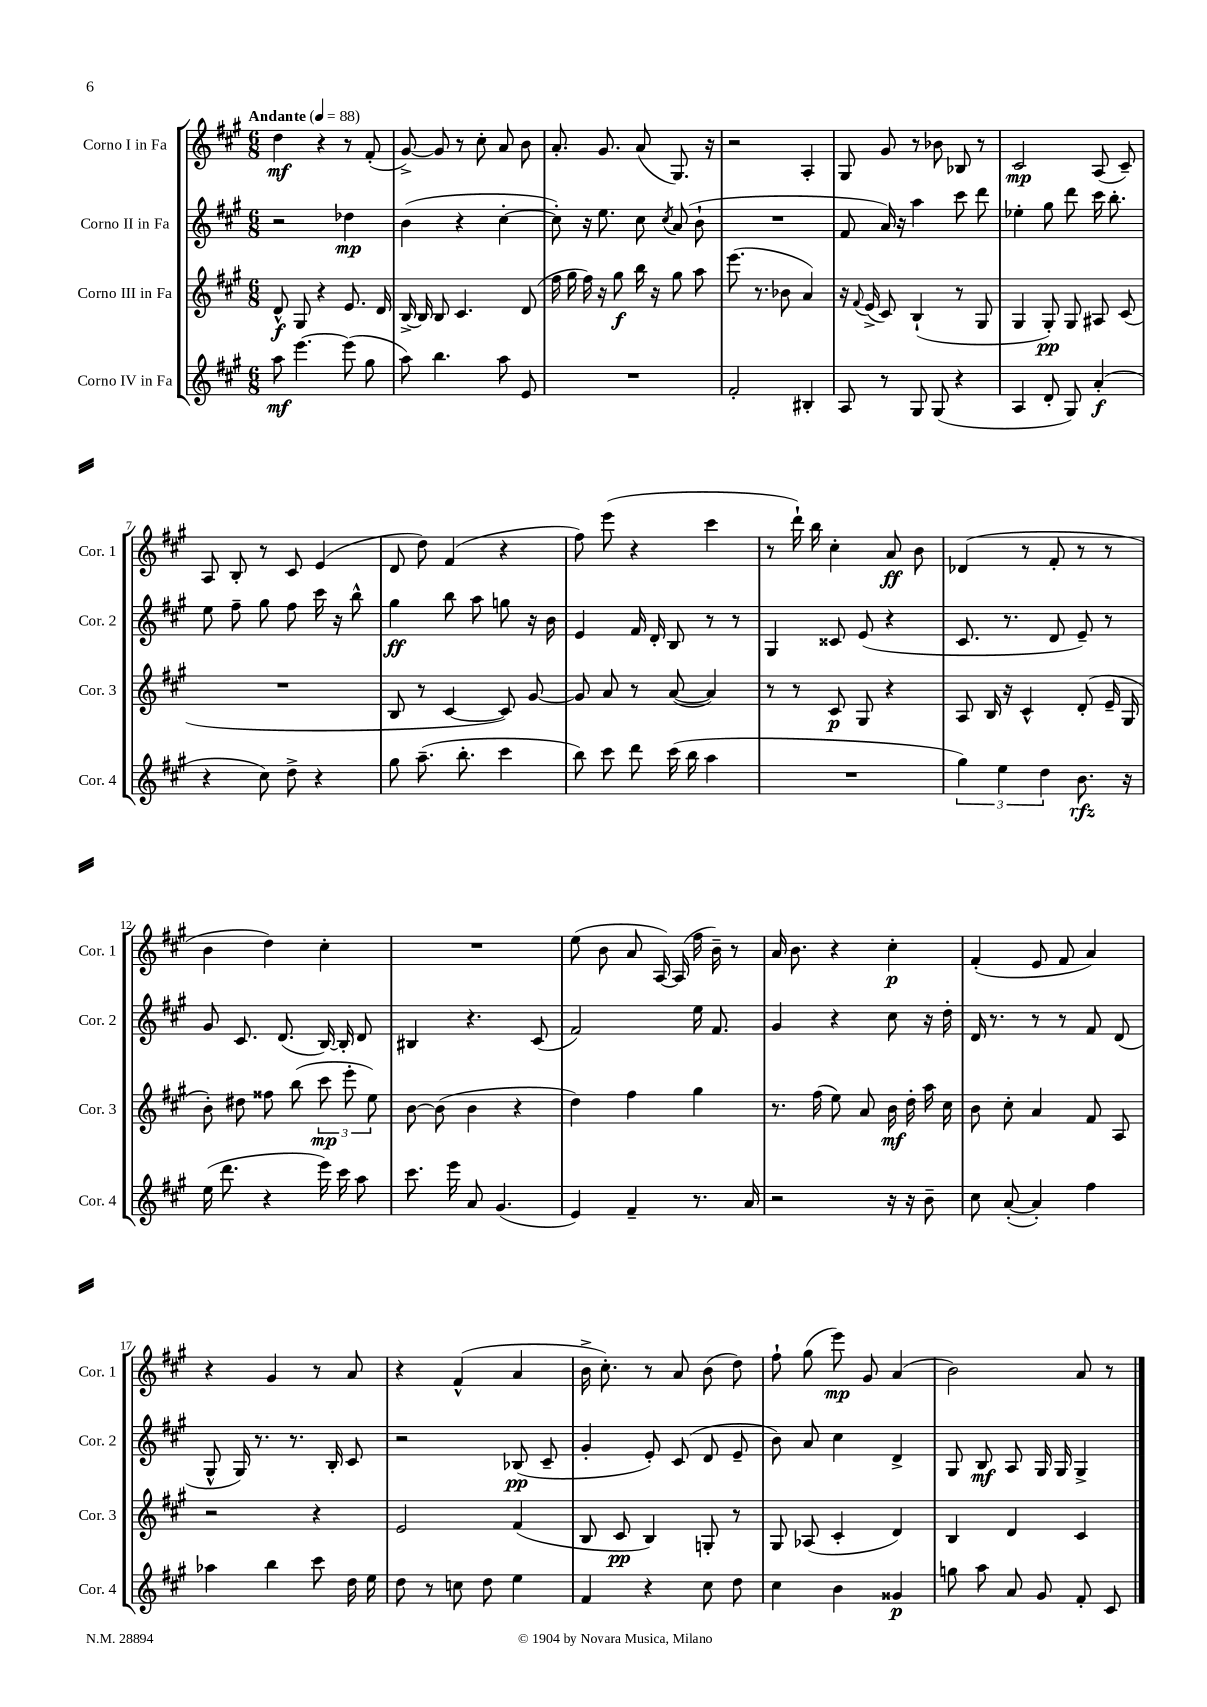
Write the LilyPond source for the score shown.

<<
\new StaffGroup <<
\new Staff = "s0" \with { instrumentName = "Corno I in Fa" shortInstrumentName = "Cor. 1" } {
    \clef treble \key a \major \numericTimeSignature \time 6/8 \tempo "Andante" 4 = 88
    \autoBeamOff d''4\mf r4 r8 fis'8-.( |
    gis'8~->) gis'8 r8 cis''8-. a'8 b'8 |
    a'8.-. gis'8. a'8( gis8.) r16 |
    r2 a4-. |
    gis8 gis'8 r8 bes'8 bes8 r8 |
    cis'2\mp a8( cis'8--) |
    a8 b8-. r8 cis'8 e'4( |
    d'8 d''8) fis'4( r4 |
    fis''8) e'''8( r4 cis'''4 |
    r8 d'''16-!) b''16 cis''4-. a'8\ff b'8 |
    des'4( r8 fis'8-. r8 r8 |
    b'4 d''4) cis''4-. |
    R2. |
    e''8( b'8 a'8 a16~) a16( fis''16 b'16--) r8 |
    a'16 b'8. r4 cis''4-.\p |
    fis'4-.( e'8 fis'8 a'4) |
    r4 gis'4 r8 a'8 |
    r4 fis'4-^( a'4 |
    b'16-> cis''8.-.) r8 a'8 b'8( d''8) |
    fis''8-! gis''8( e'''8\mp) gis'8 a'4( |
    b'2) a'8 r8 \bar "|." |
}
\new Staff = "s1" \with { instrumentName = "Corno II in Fa" shortInstrumentName = "Cor. 2" } {
    \clef treble \key a \major \numericTimeSignature \time 6/8
    \autoBeamOff r2 des''4\mp |
    b'4( r4 cis''4~-. |
    cis''8-.) r16 e''8. cis''8 \acciaccatura { cis''8 } a'8( b'8-! |
    R2. |
    fis'8 a'16) r16 a''4 cis'''8 d'''8 |
    ees''4-. gis''8 d'''8 cis'''16 b''8.-. |
    e''8 fis''8-- gis''8 fis''8 cis'''16 r16 b''8-^ |
    gis''4\ff b''8 a''8 g''8 r16 b'16 |
    e'4 fis'16 d'16-. b8 r8 r8 |
    gis4 cisis'8 e'8( r4 |
    cis'8. r8. d'8 e'8--) r8 |
    gis'8 cis'8. d'8.( b16~) b16-. d'8 |
    bis4 r4. cis'8( |
    fis'2) e''16 fis'8. |
    gis'4 r4 cis''8 r16 d''16-. |
    d'16 r8. r8 r8 fis'8 d'8( |
    gis8-^ gis16) r8. r8. b16-. cis'8 |
    r2 bes8\pp( cis'8-- |
    gis'4-. e'8-.) cis'8( d'8 e'8-- |
    b'8) a'8 cis''4 d'4-> |
    gis8 b8\mf a8 gis16 gis16 gis4-> \bar "|." |
}
\new Staff = "s2" \with { instrumentName = "Corno III in Fa" shortInstrumentName = "Cor. 3" } {
    \clef treble \key a \major \numericTimeSignature \time 6/8
    \autoBeamOff d'8-^\f gis8 r4 e'8. d'16 |
    b16~-> b16 b8 cis'4. d'8( |
    fis''16 gis''16 fis''16) r16 gis''8\f b''16 r16 gis''8 a''8 |
    e'''8.( r8. bes'8 a'4) |
    r16 \appoggiatura { fis'8 } e'16->( cis'8) b4-!( r8 gis8 |
    gis4 gis8-.\pp) gis8 ais8 cis'8( |
    R2. |
    b8 r8 cis'4~ cis'8) gis'8~ |
    gis'8 a'8 r8 a'8~( a'4) |
    r8 r8 cis'8\p gis8 r4 |
    a8 b16 r16 cis'4-^ d'8-.( e'16-- gis16 |
    b'8-.) dis''8 fisis''8 b''8( \tuplet 3/2 { cis'''8\mp e'''8-. e''8) } |
    b'8~ b'8( b'4 r4 |
    d''4) fis''4 gis''4 |
    r8. fis''16( e''8) a'8 b'16\mf d''16-. a''16 cis''16 |
    b'8 cis''8-. a'4 fis'8 a8 |
    r2 r4 |
    e'2 fis'4( |
    b8 cis'8\pp b4) g8-. r8 |
    gis8 aes8( cis'4-. d'4) |
    b4 d'4 cis'4 \bar "|." |
}
\new Staff = "s3" \with { instrumentName = "Corno IV in Fa" shortInstrumentName = "Cor. 4" } {
    \clef treble \key a \major \numericTimeSignature \time 6/8
    \autoBeamOff a''8\mf e'''4.~ e'''8( gis''8 |
    a''8) b''4. a''8 e'8 |
    R2. |
    fis'2-. bis4-. |
    a8 r8 gis8 gis8( r4 |
    a4 d'8-. gis8) a'4-.\f( |
    r4 cis''8) d''8-> r4 |
    gis''8 a''8.--( b''8.-. cis'''4 |
    b''8) cis'''8 d'''8 cis'''16( b''16 a''4 |
    R2. |
    \tuplet 3/2 { gis''4) e''4 d''4 } b'8.\rfz r16 |
    e''16( d'''8. r4 e'''16) cis'''16 a''8 |
    cis'''8. e'''16 a'8 gis'4.( |
    e'4) fis'4-- r8. a'16 |
    r2 r16 r16 b'8-- |
    cis''8 a'8~-.( a'4-.) fis''4 |
    aes''4 b''4 cis'''8 d''16 e''16 |
    d''8 r8 c''8 d''8 e''4 |
    fis'4 r4 cis''8 d''8 |
    cis''4 b'4 gisis'4\p |
    g''8 a''8 a'8 gis'8 fis'8-. cis'8 \bar "|." |
}
>>
>>
